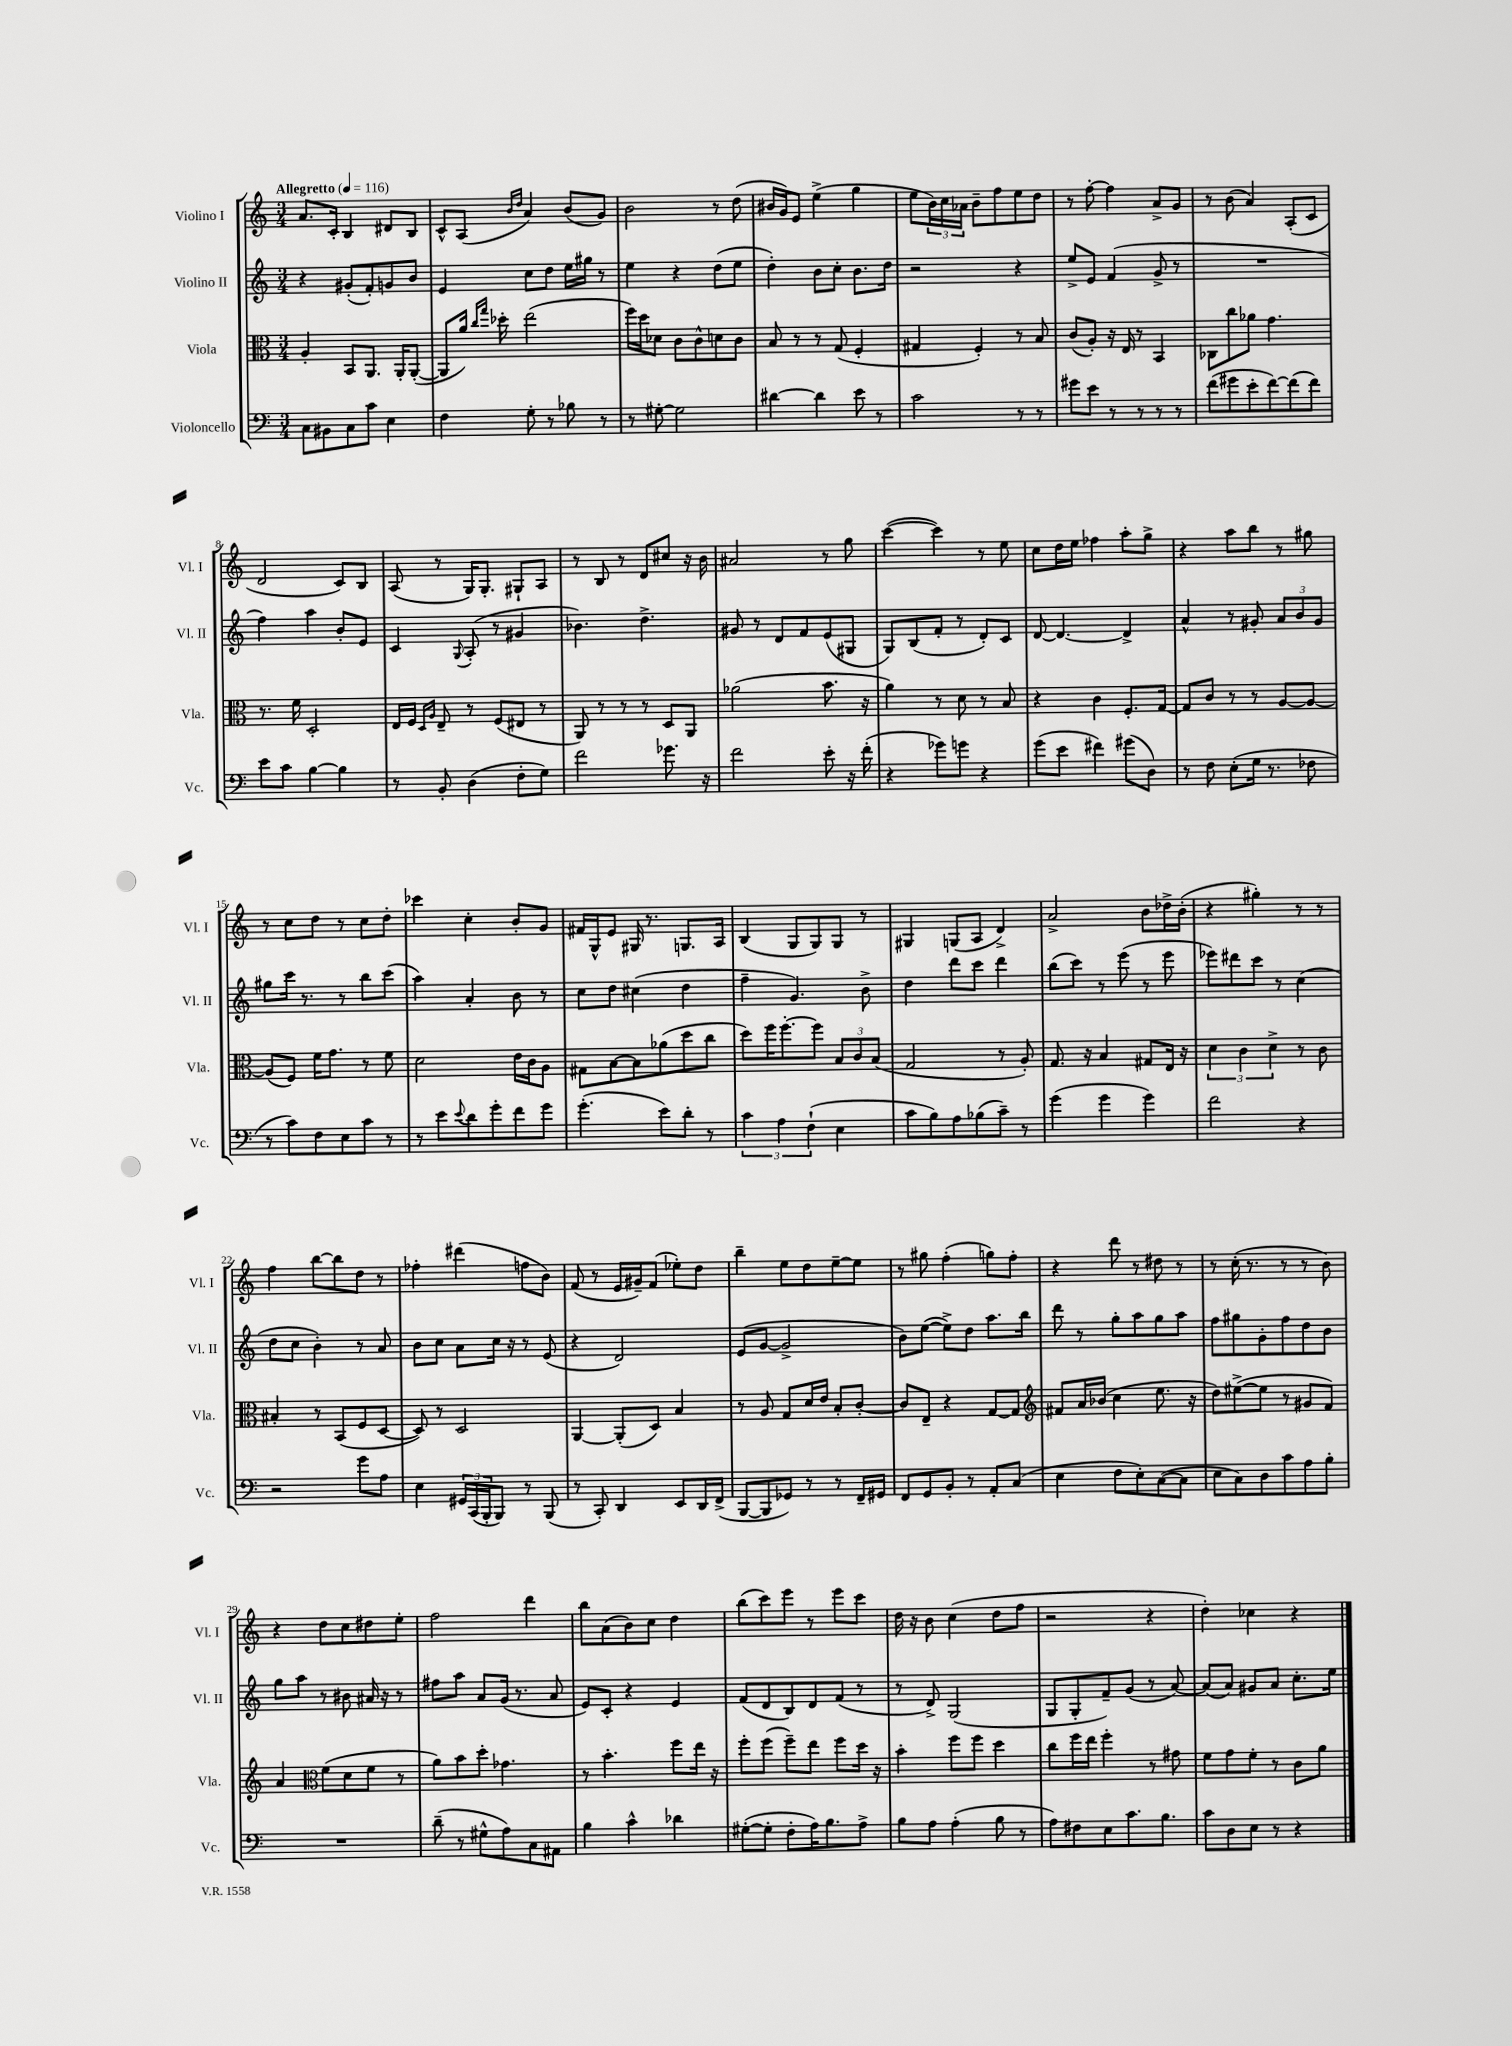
<<
\new StaffGroup <<
\new Staff = "s0" \with { instrumentName = "Violino I" shortInstrumentName = "Vl. I" } {
    \clef treble \key c \major \numericTimeSignature \time 3/4 \tempo "Allegretto" 4 = 116
    a'8. c'16-. b4 dis'8 b8 |
    c'8-^ a8( \grace { b'16 d''16 } a'4) b'8( g'8) |
    b'2 r8 d''8( |
    bis'16 g'16) e'8 e''4->( g''4 |
    e''8 \tuplet 3/2 { b'16) c''16 aes'16 } b'8-- f''8 e''8 d''8 |
    r8 f''8~-. f''4 a'8-> g'8 |
    r8 b'8( a'4) a8-.( c'8 |
    d'2 c'8) b8 |
    a8( r8 g16) g8.-. gis8-! a8 |
    r8 b8 r8 d'8 cis''8 r16 b'16 |
    ais'2 r8 g''8 |
    c'''4~( c'''4) r8 e''8 |
    c''8 d''16 e''16 fes''4 a''8-. g''8-> |
    r4 a''8 b''8 r8 gis''8 |
    r8 c''8 d''8 r8 c''8 d''8-. |
    ces'''4 c''4-. b'8-. g'8 |
    fis'16 g16-^ e'8 gis16 r8. g8. a16 |
    b4( g8 g8) g8 r8 |
    gis4 g8( a8 d'4->) |
    a'2-> b'8 des''16-> b'16-.( |
    r4 gis''4-.) r8 r8 |
    f''4 b''8~ b''8 d''8 r8 |
    fes''4-. dis'''4( f''8 b'8) |
    f'8( r8 e'16 gis'16--) f'8( ees''8-.) d''8 |
    b''4-- e''8 d''8 e''8~-- e''8 |
    r8 gis''8 f''4-.( g''8) f''8-. |
    r4 d'''8 r8 dis''8 r8 |
    r8 c''16-.( r8. r8 r8 b'8) |
    r4 d''8 c''8 dis''8 e''8-. |
    f''2 d'''4 |
    b''8 a'8( b'8) c''8 d''4 |
    b''8( c'''8) e'''8 r8 e'''8 c'''8 |
    d''16 r16 b'8 c''4( d''8 f''8 |
    r2 r4 |
    d''4-.) ces''4 r4 \bar "|." |
}
\new Staff = "s1" \with { instrumentName = "Violino II" shortInstrumentName = "Vl. II" } {
    \clef treble \key c \major \numericTimeSignature \time 3/4
    r4 gis'8-.( f'8-.) g'8 b'8 |
    e'4 c''8 d''8 e''16 gis''16 r8 |
    e''4 r4 d''8( e''8 |
    d''4-.) b'8 c''8-. b'8. d''16 |
    r2 r4 |
    e''8-> e'8 f'4( g'8-> r8 |
    R2. |
    f''4) a''4 b'8-. e'8 |
    c'4 \appoggiatura { g8 } a8-.( r8 gis'4 |
    bes'4.) d''4.-> |
    gis'8 r8 d'8 f'8 e'8( gis8 |
    g8) b8( f'8-. r8 d'8-.) c'8 |
    d'8~ d'4.~ d'4-> |
    a'4-^ r8 gis'8-. \tuplet 3/2 { a'8 b'8 gis'8 } |
    gis''8 c'''16 r8. r8 b''8 c'''8( |
    a''4) a'4-. b'8 r8 |
    c''8 d''8 cis''4( d''4 |
    f''4-- g'4.) b'8-> |
    d''4 d'''8 c'''8 d'''4 |
    b''8( c'''8) r8 e'''8( r8 e'''8 |
    ees'''8) dis'''8 c'''8 r8 c''4( |
    d''8 c''8 b'4-.) r8 a'8 |
    b'8 c''8 a'8 c''16 r16 r8 e'8( |
    r4 d'2) |
    e'8( g'8~ g'2-> |
    b'8) e''8~( e''8->) d''8 a''8. b''16 |
    d'''8 r8 g''8-. a''8 g''8 a''8 |
    f''8 gis''8 g'8-. f''8 d''8 b'8 |
    g''8 a''8 r8 bis'8 ais'16 r16 r8 |
    fis''8 a''8 a'8 g'16( r8. a'8 |
    e'8) c'8-. r4 e'4 |
    f'8( d'8 b8) d'8 f'8( r8 |
    r8 d'8->) g2( |
    g8 g8-. f'8--) g'8( r8 a'8~) |
    a'8( a'8) gis'8 a'8 c''8.-. e''16 \bar "|." |
}
\new Staff = "s2" \with { instrumentName = "Viola" shortInstrumentName = "Vla." } {
    \clef alto \key c \major \numericTimeSignature \time 3/4
    a4-. b,8 a,8. a,16-. a,8~-.( |
    a,8 a'16) \grace { c''16 g''16 } des''16-. e''2( |
    f''16) d''16 des'8 c'8 c'8-^ d'8 c'8 |
    b8 r8 r8 g8( f4-. |
    gis4 f4-.) r8 b8 |
    c'8( a8-.) r16 e16 r8 b,4 |
    ces8 c''8 aes'8 g'4. |
    r8. f'16 d2-. |
    e16 f16 \grace { d16 a16 } e8-- r8 f8( eis8 r8 |
    a,8) r8 r8 r8 d8 a,8 |
    aes'2( b'8. r16 |
    a'4) r8 d'8 r8 b8 |
    r4 c'4 f8.-. g16~ |
    g8 c'8 r8 r8 a8~ a8~ |
    a8( f8) f'16 g'8. r8 f'8 |
    d'2 e'16 c'16 a8 |
    gis8 b8~ b8 aes'8( d''8 c''8 |
    d''8) f''16 f''8.~-. f''8 \tuplet 3/2 { b8 c'8 b8( } |
    g2 r8 a8-.) |
    g8. r16 b4 gis8 e16 r16 |
    \tuplet 3/2 { d'4 c'4 d'4-> } r8 c'8 |
    bis4-. r8 b,8( f8 d8~ |
    d8) r8 d2 |
    a,4~ a,8-.( d8) b4 |
    r8 a8 g8 d'16 e'16 b8-. c'8~-. |
    c'8 e8-- r4 g8~ g8 |
    \clef treble fis'8 a'16 bes'16( c''4 e''8. r16 |
    d''8) eis''8~->( eis''8 r8 gis'8 f'8) |
    a'4 \clef alto f'8( d'8 f'8 r8 |
    a'8) b'8 d''8-. ges'4. |
    r8 b'4.-. f''8 e''16 r16 |
    f''8-. f''8( f''8--) e''8 f''8 d''16 r16 |
    b'4-. f''8 f''8 d''4 |
    c''8 f''16 e''16 f''4-. r8 gis'8 |
    f'8 g'8 f'8-. r8 c'8 a'8 \bar "|." |
}
\new Staff = "s3" \with { instrumentName = "Violoncello" shortInstrumentName = "Vc." } {
    \clef bass \key c \major \numericTimeSignature \time 3/4
    c8 bis,8 c8 c'8 e4 |
    f4 g8-. r8 bes8 r8 |
    r8 gis8~-. gis2 |
    dis'4~ dis'4 e'8 r8 |
    c'2 r8 r8 |
    gis'8 e'8 r8 r8 r8 r8 |
    f'8( gis'8 e'8-. f'8~) f'8( f'8) |
    e'8 c'8 b4~ b4 |
    r8 b,8-. d4( f8-. g8) |
    f'2 ges'8. r16 |
    f'2 e'8-. r16 f'16-.( |
    r4 ges'8) g'8 r4 |
    g'8( e'8 fis'4) gis'8( d8) |
    r8 f8 e8-.( g16 r8. fes8 |
    r8 c'8) f8 e8 c'8 r8 |
    r8 e'8 \appoggiatura { e'8 } d'8 g'8-. f'8 g'8 |
    g'4.-.( e'8) d'8-. r8 |
    \tuplet 3/2 { c'4 a4 f4-!( } e4 |
    c'8 b8) a8 bes8( c'8--) r8 |
    g'4( g'4 g'4) |
    f'2 r4 |
    r2 g'8 a8 |
    e4 \tuplet 3/2 { gis,16 c,16( b,,16-. } b,,8) r8 b,,8( |
    r8 c,8-.) d,4 e,8 d,16 f,16->( |
    b,,8~ b,,8 ges,8) r8 r8 f,16-- gis,16 |
    f,8 g,8 b,8-. r8 a,8-. c8( |
    e4 f8 e8-.) c8~( c8 |
    e8 c8) d8 c'8 a8 b8-. |
    R2. |
    d'8--( r8 gis8-^ a8) c8 ais,8 |
    b4 c'4-^ des'4 |
    gis8~-.( gis8-. f8-. a16) b8. a8-> |
    b8 a8 a4-.( b8 r8 |
    a8) fis8 e8 c'8. b8. |
    c'8 d8 e8 r8 r4 \bar "|." |
}
>>
>>
